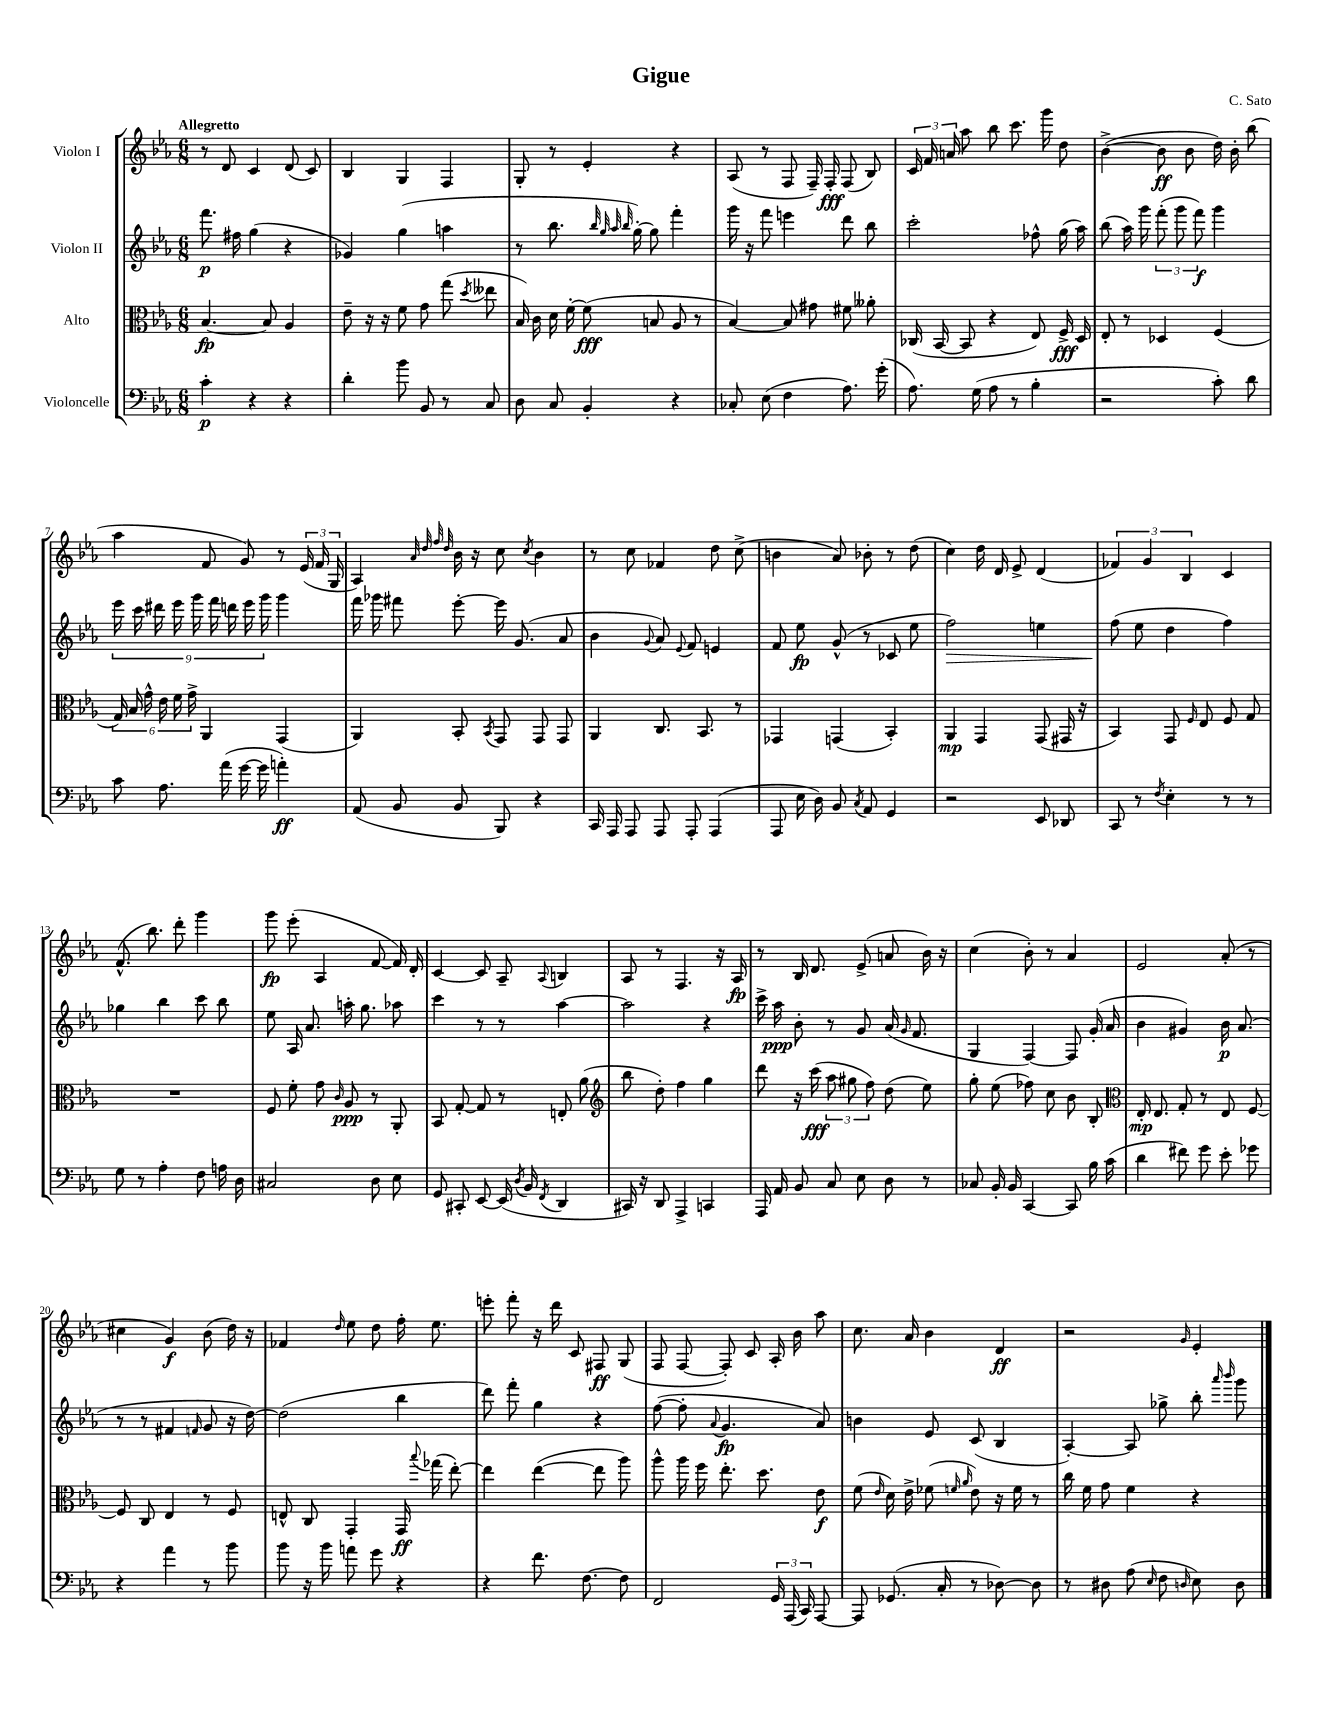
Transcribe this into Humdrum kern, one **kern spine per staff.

**kern	**kern	**kern	**kern
*staff4	*staff3	*staff2	*staff1
*clefF4	*clefC3	*clefG2	*clefG2
*k[b-e-a-]	*k[b-e-a-]	*k[b-e-a-]	*k[b-e-a-]
*M6/8	*M6/8	*M6/8	*M6/8
4c'	[4.B-	8.fff	8r
.	.	.	8d
.	.	16ff#	.
4r	.	(4gg	4c
.	8B-]	.	.
4r	4A-	4r	(8d
.	.	.	8c)
=	=	=	=
4d'	8e-~	4g-)	4B-
.	16r	.	.
.	16r	.	.
8b-	8f	(4gg	4G
8BB-	8g	.	.
8r	(8gg	4aa	4F
.	8qdd	.	.
8C	8ee--	.	.
=	=	=	=
8D	16B-)	8r	8G'
.	16c	.	.
8C	16d	8.bb-	8r
.	[16f'	.	.
4BB-'	(8f]	.	4e-'
.	.	32qqbb-	.
.	.	32qqgg	.
.	.	32qqaa-	.
.	.	32qqbb-	.
.	.	[16gg')	.
.	8B	8gg]	.
4r	8A-	4fff'	4r
.	8r	.	.
=	=	=	=
8C-'	[4B-)	16ggg	(8A-
.	.	16r	.
(8E-	.	8fff	8r
4F	8B-]	4eee	8F
.	8g#	.	16F~)
.	.	.	16F'
8.A-)	8f#	8ddd	(8F
.	8a--'	8bb-	8B-)
(16g'	.	.	.
=	=	=	=
8.A-)	(16C-	2ccc'	24c
.	.	.	24f
.	[16BB-	.	.
.	.	.	24a
.	8BB-]	.	8aa-
(16G	.	.	.
8A-	4r	.	8bb-
8r	.	.	8.ccc
4B-'	8E-)	8ff-^^	.
.	.	.	16ggg
.	16F^	(16gg	8dd
.	16D	16aa-)	.
=	=	=	=
2r	8E-'	(8bb-	([4b-^
.	8r	16aa-)	.
.	.	16ggg	.
.	4D-	(12fff'	8b-]
.	.	12ggg	.
.	.	.	8b-
.	.	12fff)	.
8c')	(4F	4ggg	16dd)
.	.	.	16b-'
8d	.	.	(8bb-
=	=	=	=
8c	24G)	18eee-	4aa-
.	24B-	.	.
.	.	18ccc	.
.	24g^^	.	.
.	.	18ddd#	.
8.A-	24e-	.	.
.	24f	18eee-	.
.	24g^	.	.
.	.	18ggg	.
.	4AA-	.	8f
.	.	18fff	.
(16a-	.	.	.
.	.	18ddd	.
[16g	.	.	8g)
.	.	18eee-	.
16g]	.	.	.
.	.	18ggg	.
4a')	(4GG	4ggg	8r
.	.	.	(24e-
.	.	.	24f
.	.	.	24G
=	=	=	=
(8AA-	4AA-)	16fff	4A-)
.	.	16ggg-	.
8BB-	.	8fff#	.
.	.	.	32qqa-
.	.	.	32qqdd
.	.	.	32qqff
.	.	.	32qqdd
8BB-	8BB-'	[8eee-'	16b-
.	.	.	16r
.	8qBB-	.	.
8BBB-)	8GG	16eee-]	8cc
.	.	(8.g	.
.	.	.	8qcc
4r	8GG	.	4b-
.	8GG	8a-	.
=	=	=	=
16CC	4AA-	4b-	8r
16AAA-	.	.	.
8AAA-	.	.	8cc
.	.	8qqg	.
8AAA-	8.C	8a-)	4f-
.	.	8qqe-	.
8AAA-'	.	8f	.
.	8.BB-	.	.
(4AAA-	.	4e	8dd
.	8r	.	(8cc^
=	=	=	=
8AAA-	4GG-	8f	4b
16E-	.	8ee-	.
16D)	.	.	.
8BB-	(4GG	(8g^^	8a-)
8qC	.	.	.
8AA-	.	8r	8b-'
4GG	4BB-')	8c-	8r
.	.	8ee-	(8dd
=	=	=	=
2r	4AA-	2ff)	4cc)
.	4GG	.	16dd
.	.	.	16d
.	.	.	8e-^
8EE-	(8GG	4ee	(4d
8DD-	16GG#	.	.
.	16r	.	.
=	=	=	=
8CC	4BB-)	(8ff	6f-)
8r	.	8ee-	.
.	.	.	6g
8qF	.	.	.
4E-'	8GG	4dd	.
.	.	.	6B-
.	16qqF	.	.
.	8E-	.	.
8r	8F	4ff)	4c
8r	8G	.	.
=	=	=	=
8G	2.r	4gg-	(8.f^^
8r	.	.	.
.	.	.	8.bb-)
4A-'	.	4bb-	.
.	.	.	8ddd'
8F	.	8ccc	4ggg
16A	.	8bb-	.
16D	.	.	.
=	=	=	=
2C#	8F	8ee-	8ggg
.	8f'	16A-	(8eee-'
.	.	8.a-	.
.	8g	.	4A-
.	16qqc	.	.
.	8A-	16aa'	.
.	.	8.gg	.
8D	8r	.	[8f
8E-	8AA-'	8aa-	16f])
.	.	.	16d'
=	=	=	=
8GG	8BB-	4ccc	[4c
8CC#'	[8G'	.	.
[8EE-	8G]	8r	8c]
(16EE-]	8r	8r	8A-~
8qD	.	.	.
16BB-	.	.	.
8qFF	.	.	8qqA-
4DD	8E'	[4aa-	4B
.	(8a-	.	.
=	=	=	=
*	*clefG2	*	*
16CC#)	8bb-	2aa-]	8A-
16r	.	.	.
8DD	8dd')	.	8r
4AAA-^	4ff	.	4.F
4CC	4gg	4r	.
.	.	.	16r
.	.	.	16A-
=	=	=	=
16AAA-	8ddd	16ccc^	8r
16AA-	.	16aa-	.
8BB-	16r	8b-'	16B-
.	(16ccc	.	8.d
8C	12aa-	8r	.
.	12gg#	.	.
8E-	.	8g	(8e-^
.	12ff)	.	.
8D	(8dd	(16a-	8a
.	.	16qqg	.
.	.	8.f	.
8r	8ee-)	.	16b-)
.	.	.	16r
=	=	=	=
8C-	8gg'	4G	(4cc
16BB-'	(8ee-	.	.
16BB-	.	.	.
[4CC	8ff-)	[4F)	8b-')
.	8cc	.	8r
8CC]	8b-	8F]	4a-
16B-	8B-'	(16g'	.
(16c	.	16a-	.
=	=	=	=
*	*clefC3	*	*
4d	16E-'	4b-	2e-
.	8.E-	.	.
8f#)	8G'	4g#)	.
8g	8r	.	.
8e-'	8E-	16b-	(8a-'
.	.	(8.a-	.
8g-	[8F	.	8r
=	=	=	=
4r	8F]	8r	4cc#
.	8C	8r	.
4a-	4E-	4f#	4g)
.	.	16qqf	.
8r	8r	8g	(8b-
8b-	8F	16r	16dd)
.	.	[16dd)	16r
=	=	=	=
8b-	8E^^	(2dd]	4f-
16r	8C	.	.
16b-	.	.	.
.	.	.	16qqdd
8a	4GG'	.	8ee-
8g	.	.	8dd
4r	16GG	4bb-	16ff'
.	8qqbb-	.	.
.	(16gg-	.	8.ee-
.	[8ee-')	.	.
=	=	=	=
4r	4ee-]	8ddd)	8eee'
.	.	8fff'	8fff'
8.f	([4ee-	4gg	16r
.	.	.	16ddd
.	.	.	8c
[8.F	.	.	.
.	8ee-]	4r	8F#
8F]	8aa-)	.	(8G
=	=	=	=
2FF	8aa-^^	([8ff	8F
.	16aa-	8ff']	[8F
.	16ff	.	.
.	.	8qqa-	.
.	8.ee-'	4.g	8F'])
.	.	.	8c
.	8.dd	.	.
24GG	.	.	16A-'
(24AAA-	.	.	.
.	.	.	16b-
24CC)	.	.	.
[8AAA-	8e-	8a-)	8aa-
=	=	=	=
8AAA-]	(8f	4b	8.cc
.	16qqe-	.	.
(8.GG-	16d)	.	.
.	16e-^	.	16a-
.	(8f-	8e-	4b-
16C'	.	.	.
.	16qqf	.	.
.	16qqa-	.	.
8r	8e-)	(8c	.
[8D-)	16r	4B-	4d
.	16f	.	.
8D-]	8r	.	.
=	=	=	=
8r	16cc	[4A-')	2r
.	16f	.	.
8D#	8g	.	.
(8A-	4f	8A-]	.
16qqE-	.	.	.
8F	.	8gg-^	.
16qqD	.	.	16qqg
8E-)	4r	8bb-'	4e-'
.	.	16qqaaa-	.
.	.	16qqbbb-	.
8D	.	8ggg	.
==	==	==	==
*-	*-	*-	*-
